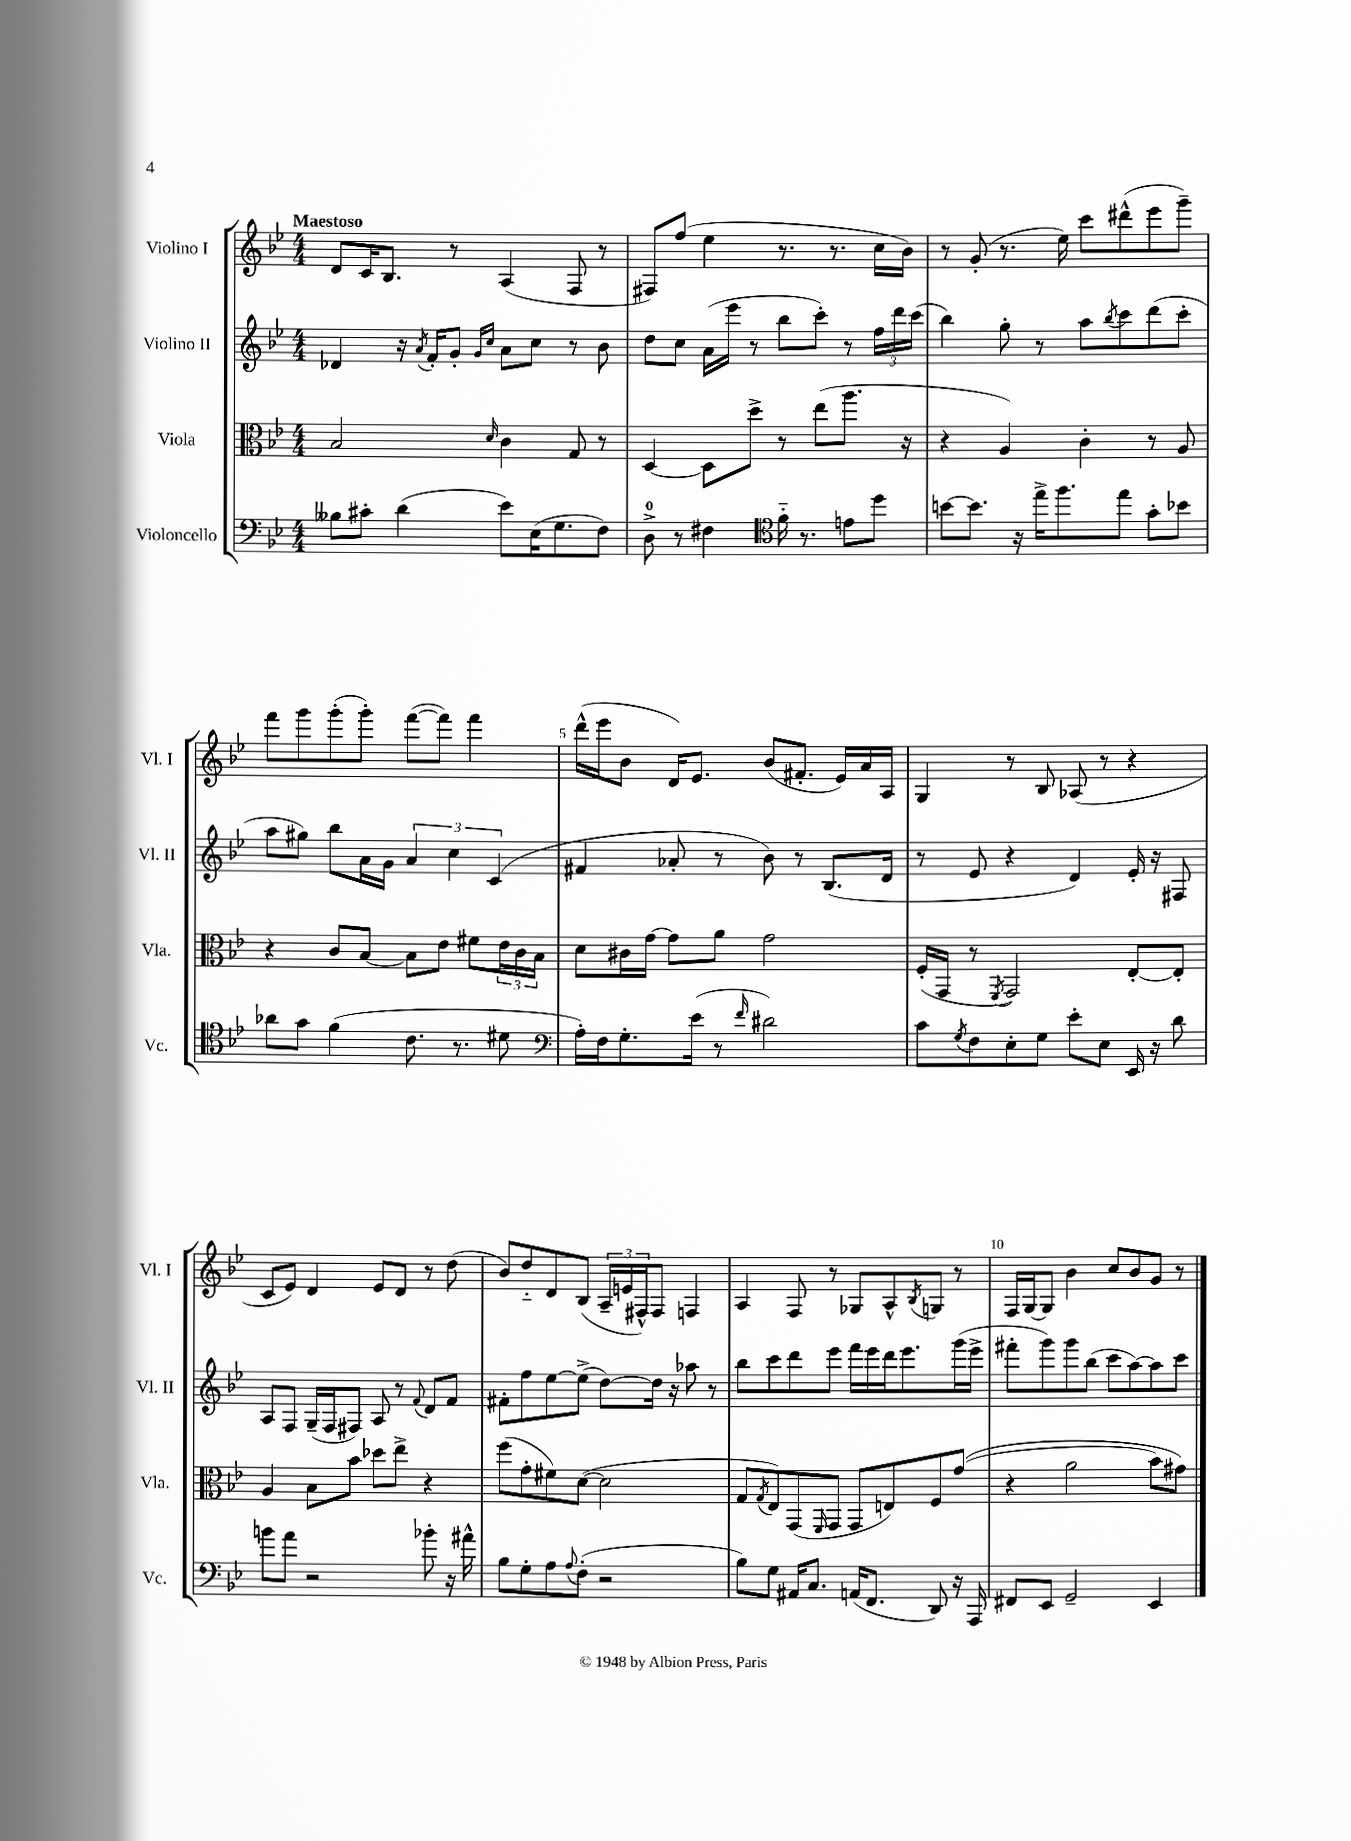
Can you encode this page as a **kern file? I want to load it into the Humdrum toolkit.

**kern	**kern	**kern	**kern
*staff4	*staff3	*staff2	*staff1
*clefF4	*clefC3	*clefG2	*clefG2
*k[b-e-]	*k[b-e-]	*k[b-e-]	*k[b-e-]
*M4/4	*M4/4	*M4/4	*M4/4
8B--	2B-	4d-	8d
8c#'	.	.	16c
.	.	.	8.B-
(4d	.	16r	.
.	.	8qa	.
.	.	16f'	.
.	.	8g'	8r
.	.	16qqg	.
.	16qqd	16qqcc	.
8e-)	4c	8a	(4A
(16E-	.	8cc	.
8.G	.	.	.
.	8G	8r	8F
8F)	8r	8b-	8r
=	=	=	=
8D^	[4D	8dd	8F#)
8r	.	8cc	(8ff
4F#	8D]	(16a	4ee-
.	.	16eee-	.
.	8dd^	8r	.
*clefC4	*	*	*
16f'~	8r	8bb-	8.r
8.r	.	.	.
.	(8ee-	8ccc')	.
.	.	.	8.r
8e	8.aa	8r	.
8dd	.	24ff	16cc
.	.	24ddd	.
.	16r	.	16b-)
.	.	(24ccc	.
=	=	=	=
[8b	4r	4bb-)	8r
8.b]	.	.	(8g'
.	4A)	8gg'	8.r
16r	.	.	.
16ee-^	.	8r	.
8.ff	.	.	16ee-)
.	4c'	8aa	8ccc
.	.	8qbb-	.
8ee-	.	8ccc	(8ddd#^^
8g'	8r	(8ddd	8eee-
8b-	8A	8ccc'	8ggg~)
=	=	=	=
8a-	4r	8aa	8fff
8g	.	8gg#)	8ggg
(4f	8c	8bb-	(8ggg'
.	[8B-	16a	8ggg')
.	.	16g	.
8.c	8B-]	6a	([8fff
.	8e-	.	8fff])
.	.	6cc	.
8.r	.	.	.
.	8f#	.	4fff
.	.	(6c	.
8d#	24e-	.	.
.	24c	.	.
.	24B-	.	.
=	=	=	=
*clefF4	*	*	*
16A')	8d	4f#	(16ddd^^
16F	.	.	16eee-
8.G'	16c#	.	8b-
.	[16g	.	.
.	8g]	8a-'	16d)
(16e-	.	.	8.e-
8r	8a	8r	.
16qqf	.	.	.
2d#)	2g	8b-)	(8b-
.	.	8r	8.f#'
.	.	(8.B-	.
.	.	.	16e-)
.	.	.	16a
.	.	16d	16A
=	=	=	=
8c	(16F'	8r	4G
.	16GG	.	.
8qG	.	.	.
8F	8r	8e-	.
.	8qFF	.	.
8E-'	2GG)	4r	8r
8G	.	.	8B-
8e-'	.	4d)	(8A-
8E-	.	.	8r
16EE-	[8E-'	16e-'	4r
16r	.	16r	.
8d	8E-']	8F#	.
=	=	=	=
8b	4A	8A	8c
8a	.	8F	8e-)
2r	8B-	(16G~	4d
.	.	16F	.
.	8b-	8F#)	.
.	8dd-	8A	8e-
.	8ee-^	8r	8d
.	.	8qqf	.
8b-'	4r	8d	8r
16r	.	8f	(8dd
16a#^^	.	.	.
=	=	=	=
8B-	(8ff	8f#'	8b-)
8G'	8g'	8ff	8dd'~
8A	8f#)	[8ee-	8d
8qqA	.	.	.
(8F'	([8d	(8ee-^]	(8B-
2r	2d]	[8dd)	24A~
.	.	.	24e
.	.	.	24F#^^)
.	.	16dd]	8F#
.	.	16r	.
.	.	8aa-	4F
.	.	8r	.
=	=	=	=
8B-)	8G	8bb-	4A
.	8qG	.	.
8G	8E-)	8ccc	.
16AA#	(8GG	8ddd	8F
8.C	.	.	.
.	16qqFF	.	.
.	8GG	8eee-	8r
(16AA	8GG	16fff	8G-
8.FF	.	16eee-	.
.	8E)	16ddd	8A^^
.	.	8.eee-	.
.	.	.	8qB-
8DD)	8F	.	8G
16r	&((8g	(16ggg	8r
16AAA	.	16eee-^	.
=	=	=	=
8FF#	4r	8fff#'	16F
.	.	.	[16G
8EE-	.	8ggg)	8G]
2GG~	2a	8ggg	4b-
.	.	(8bb-	.
.	.	8ccc	8cc
.	.	[8aa)	8b-
4EE-	8b-)	8aa]	8g
.	8g#&)	8ccc	8r
==	==	==	==
*-	*-	*-	*-
